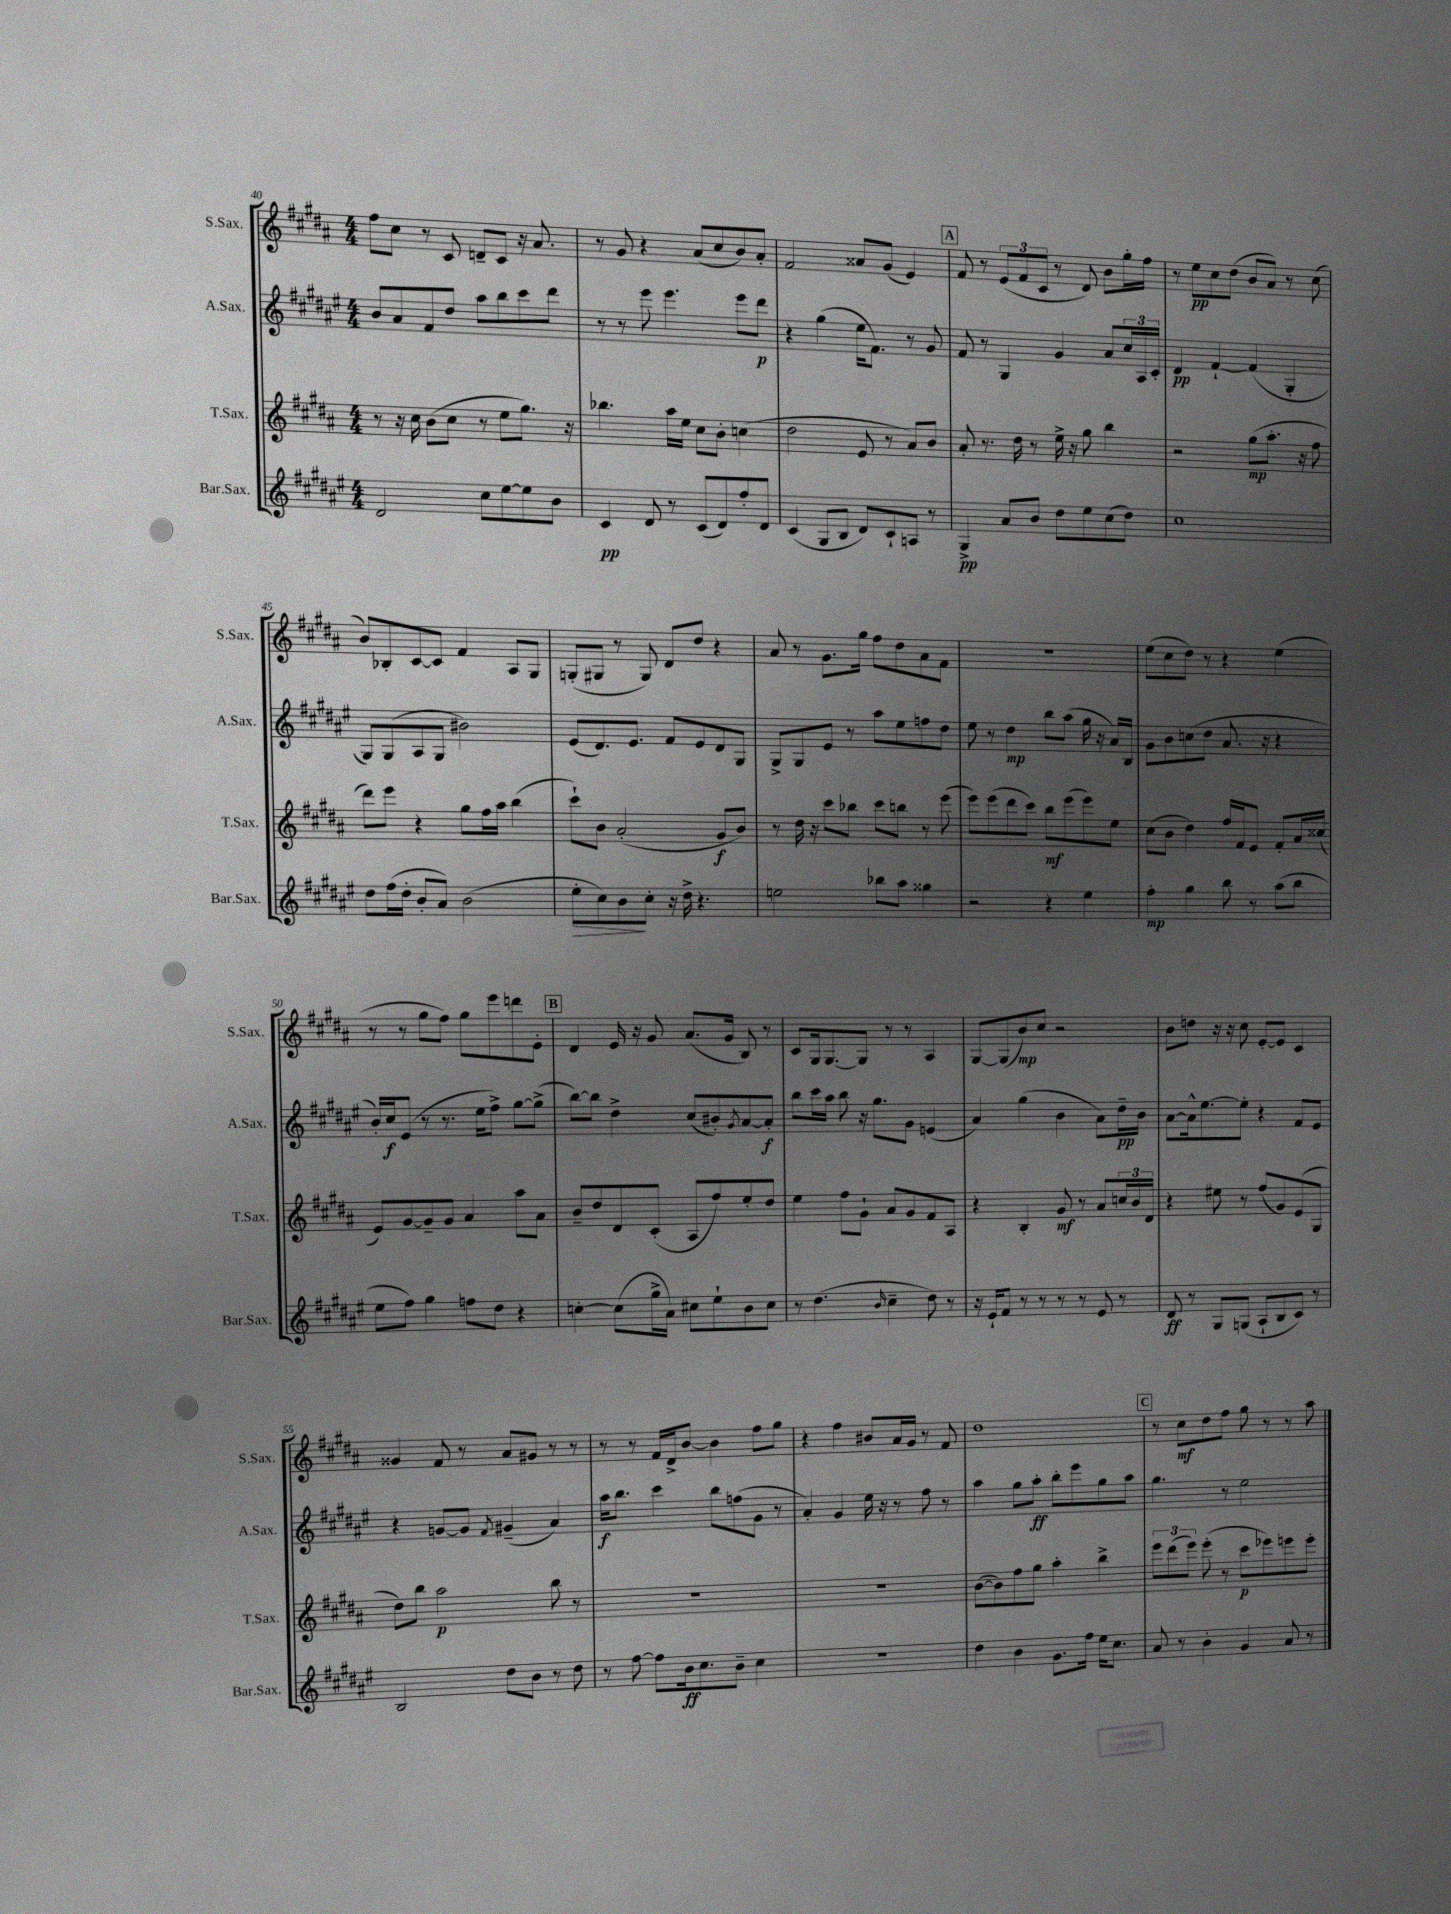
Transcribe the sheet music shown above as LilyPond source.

<<
\new StaffGroup <<
\new Staff = "s0" \with { instrumentName = "S.Sax." shortInstrumentName = "S.Sax." } {
    \clef treble \key b \major \numericTimeSignature \time 4/4
    fis''8 cis''8 r8 cis'8 d'8-- cis'8 r16 ais'8. |
    r8 gis'8 r4 ais'8( cis''8 b'8) ais'8-. |
    fis'2 aisis'8 gis'8( e'4) |
    \mark \markup { \box "A" } fis'8 r8 \tuplet 3/2 { e'8( fis'8 cis'8 } r8 dis'8) b'8 gis''16-. fis''16 |
    r8 e''8\pp cis''8 dis''8( b'8 ais'8) r8 cis''8( |
    b'8) bes8-. cis'8~ cis'8 fis'4 ais8 gis8 |
    g8-.( gis8 r8 gis8) dis'8 dis''8 r4 |
    ais'8 r8 gis'8. gis''16 fis''8 dis''8 ais'8 fis'8 |
    R1 |
    e''8( cis''8 dis''8) r8 r4 e''4( |
    r8 r8 gis''8 fis''8) gis''8 e'''8 d'''8 e'8-. |
    \mark \markup { \box "B" } dis'4 e'16 r16 gis'8 ais'8.( gis'16 b8) r8 |
    cis'8 gis16 gis8.~ gis8 r8 r8 ais4 |
    gis8~ gis8( b'8\mp) cis''8 r2 |
    b'8 d''8 r16 r16 cis''8 e'8~-. e'8 cis'4 |
    gisis'4 fis'8 r8 ais'8 gis'8 r8 r8 |
    r8 r8 fis'16 dis'16-> b'8~ b'4 fis''8 gis''8 |
    r4 fis''4 bis'8 ais'16 gis'16 r8 fis'8 |
    dis''1 |
    \mark \markup { \box "C" } r8 cis''8\mf dis''8 fis''8 gis''8 r8 r8 ais''8 \bar "|." |
}
\new Staff = "s1" \with { instrumentName = "A.Sax." shortInstrumentName = "A.Sax." } {
    \clef treble \key fis \major \numericTimeSignature \time 4/4
    b'8 ais'8 fis'8 dis''8 ais''8 b''8 cis'''8 dis'''8 |
    r8 r8 eis'''8 eis'''4. eis'''8 dis'''8\p |
    r4 gis''4( eis''16 fis'8.) r8 gis'8 |
    \mark \markup { \box "A" } fis'8 r8 gis4 gis'4 ais'8 \tuplet 3/2 { cis''16 ais16 cis'16-. } |
    dis'4\pp fis'4~-! fis'4( gis4-. |
    gis8) gis8( ais8 gis8 bis'2) |
    eis'8( dis'8.) eis'8. fis'8 eis'8 dis'8 gis8 |
    gis8-> gis8 eis'8 r8 ais''8 eis''8 f''8 dis''8 |
    eis''8 r8 dis''4\mp b''8 ais''8( gis''16 r16 ais'16) b16 |
    gis'8 b'8 c''8( dis''8 ais'8. r16 r4 |
    b'16-.) cis''16\f eis'8( r8 r8. eis''16 fis''8->) gis''8~ gis''8->( |
    \mark \markup { \box "B" } b''8~) b''8 dis''4-> cis''8( bis'8-.) \acciaccatura { gis'8 } ais'8~ ais'8-.\f |
    b''8 cis'''16 ais''16 b''8 r16 gis''8. gis'8 e'4( |
    ais'4) gis''4( b'4 ais'8) dis''16--\pp b'16 |
    ais'8~ ais'16-^ eis''8.~ eis''8-. r4 fis'8 eis'8 |
    r4 g'8~ g'8 \acciaccatura { fis'8 } gis'4--( ais'4) |
    ais''16\f b''8. cis'''4 b''8 f''8( gis'8 r8 |
    ais'4-.) gis'4 eis''16 r16 r8 fis''8 r8 |
    ais''4 gis''8 ais''8-.\ff b''8-. eis'''8 gis''8 ais''8 |
    \mark \markup { \box "C" } gis''4. r8 eis''2 \bar "|." |
}
\new Staff = "s2" \with { instrumentName = "T.Sax." shortInstrumentName = "T.Sax." } {
    \clef treble \key b \major \numericTimeSignature \time 4/4
    r8 r16 cis''16 b'8( cis''8 r8 e''8 gis''8.) r16 |
    bes''4. ais''16 e''16 cis''8 b'8-. c''4( |
    dis''2 e'8 r8 ais'8) b'8 |
    \mark \markup { \box "A" } ais'8-. r8. dis''16 r8 e''16-> r16 gis''8 b''4 |
    r2 gis''8\mp( ais''8.-. r16 fis''8 |
    dis'''8) e'''8 r4 gis''8 fis''16 ais''16 b''4( |
    cis'''8-!) b'8 ais'2-.( gis'8\f b'8) |
    r8 dis''16 r16 cis'''8 bes''8 cis'''8 b''8 r8 e'''8( |
    e'''8) e'''8( dis'''8 cis'''8) b''8\mf e'''8( e'''8) e''8 |
    cis''8( b'8 dis''4) fis''16 fis'16 e'8 fis'8-. ais'16 cisis''16( |
    e'8) gis'8~ gis'8-- gis'8 ais'4 ais''8 ais'8 |
    \mark \markup { \box "B" } b'8-- dis''8 dis'8 cis'8-.( ais8 fis''8) e''8-. dis''8 |
    e''4 fis''8 gis'8-! ais'8 gis'8 fis'8 ais8 |
    r4 b4-. gis'8\mf r8 ais'8 \tuplet 3/2 { c''16 b'16 dis'16 } |
    r4 eis''8 r8 fis''8( gis'8) e'8( gis8 |
    dis''8) b''8 ais''2\p b''8 r8 |
    R1 |
    R1 |
    b'8~( b'8) fis''8 gis''8 ais''4-. b''4-> |
    \mark \markup { \box "C" } \tuplet 3/2 { e'''8 dis'''8( e'''8) } e'''8-.( r8 cis'''8\p ees'''8) e'''8 e'''8-. \bar "|." |
}
\new Staff = "s3" \with { instrumentName = "Bar.Sax." shortInstrumentName = "Bar.Sax." } {
    \clef treble \key fis \major \numericTimeSignature \time 4/4
    dis'2 cis''8 eis''8~ eis''8 b'8 |
    cis'4\pp dis'8 r8 cis'8( dis'8) fis''8-. dis'8 |
    cis'4( gis8 b8 dis'8) cis'8-! a8 r8 |
    \mark \markup { \box "A" } gis4->\pp ais'8 b'8 dis''8 eis''8 cis''8( dis''8) |
    cis''1 |
    dis''8 fis''16( dis''16-. b'8-. ais'8) b'2( |
    eis''8-.\> cis''8) b'8\! cis''8-. r16 dis''16-> r4. |
    e''2 bes''8 ais''8 gisis''4 |
    r2 r4 eis''4 |
    fis''4-.\mp gis''4 b''8 r8 ais''8( b''8 |
    eis''8 fis''8) gis''4 f''8 dis''8 r4 |
    \mark \markup { \box "B" } c''4~-. c''8( gis''16-> ais'16) cis''8 eis''8-! b'8 cis''8 |
    r8 dis''4.( \grace { b'16 } cis''4-- dis''8) r8 |
    r16 eis'16-! fis'8 r8 r8 r8 r8 eis'8 r8 |
    dis'8\ff r8 gis8 g8( ais8-! b8 cis'8) r8 |
    b2 dis''8 b'8 r8 dis''8 |
    r8 fis''8~ fis''8 b'16\ff cis''8. b'8-- cis''4 |
    R1 |
    dis''4 b'4 gis'8. fis''16 eis''16 cis''8. |
    \mark \markup { \box "C" } ais'8 r8 b'4-. gis'4 ais'8 r8 \bar "|." |
}
>>
>>
\layout { \context { \Score currentBarNumber = #40 } }
